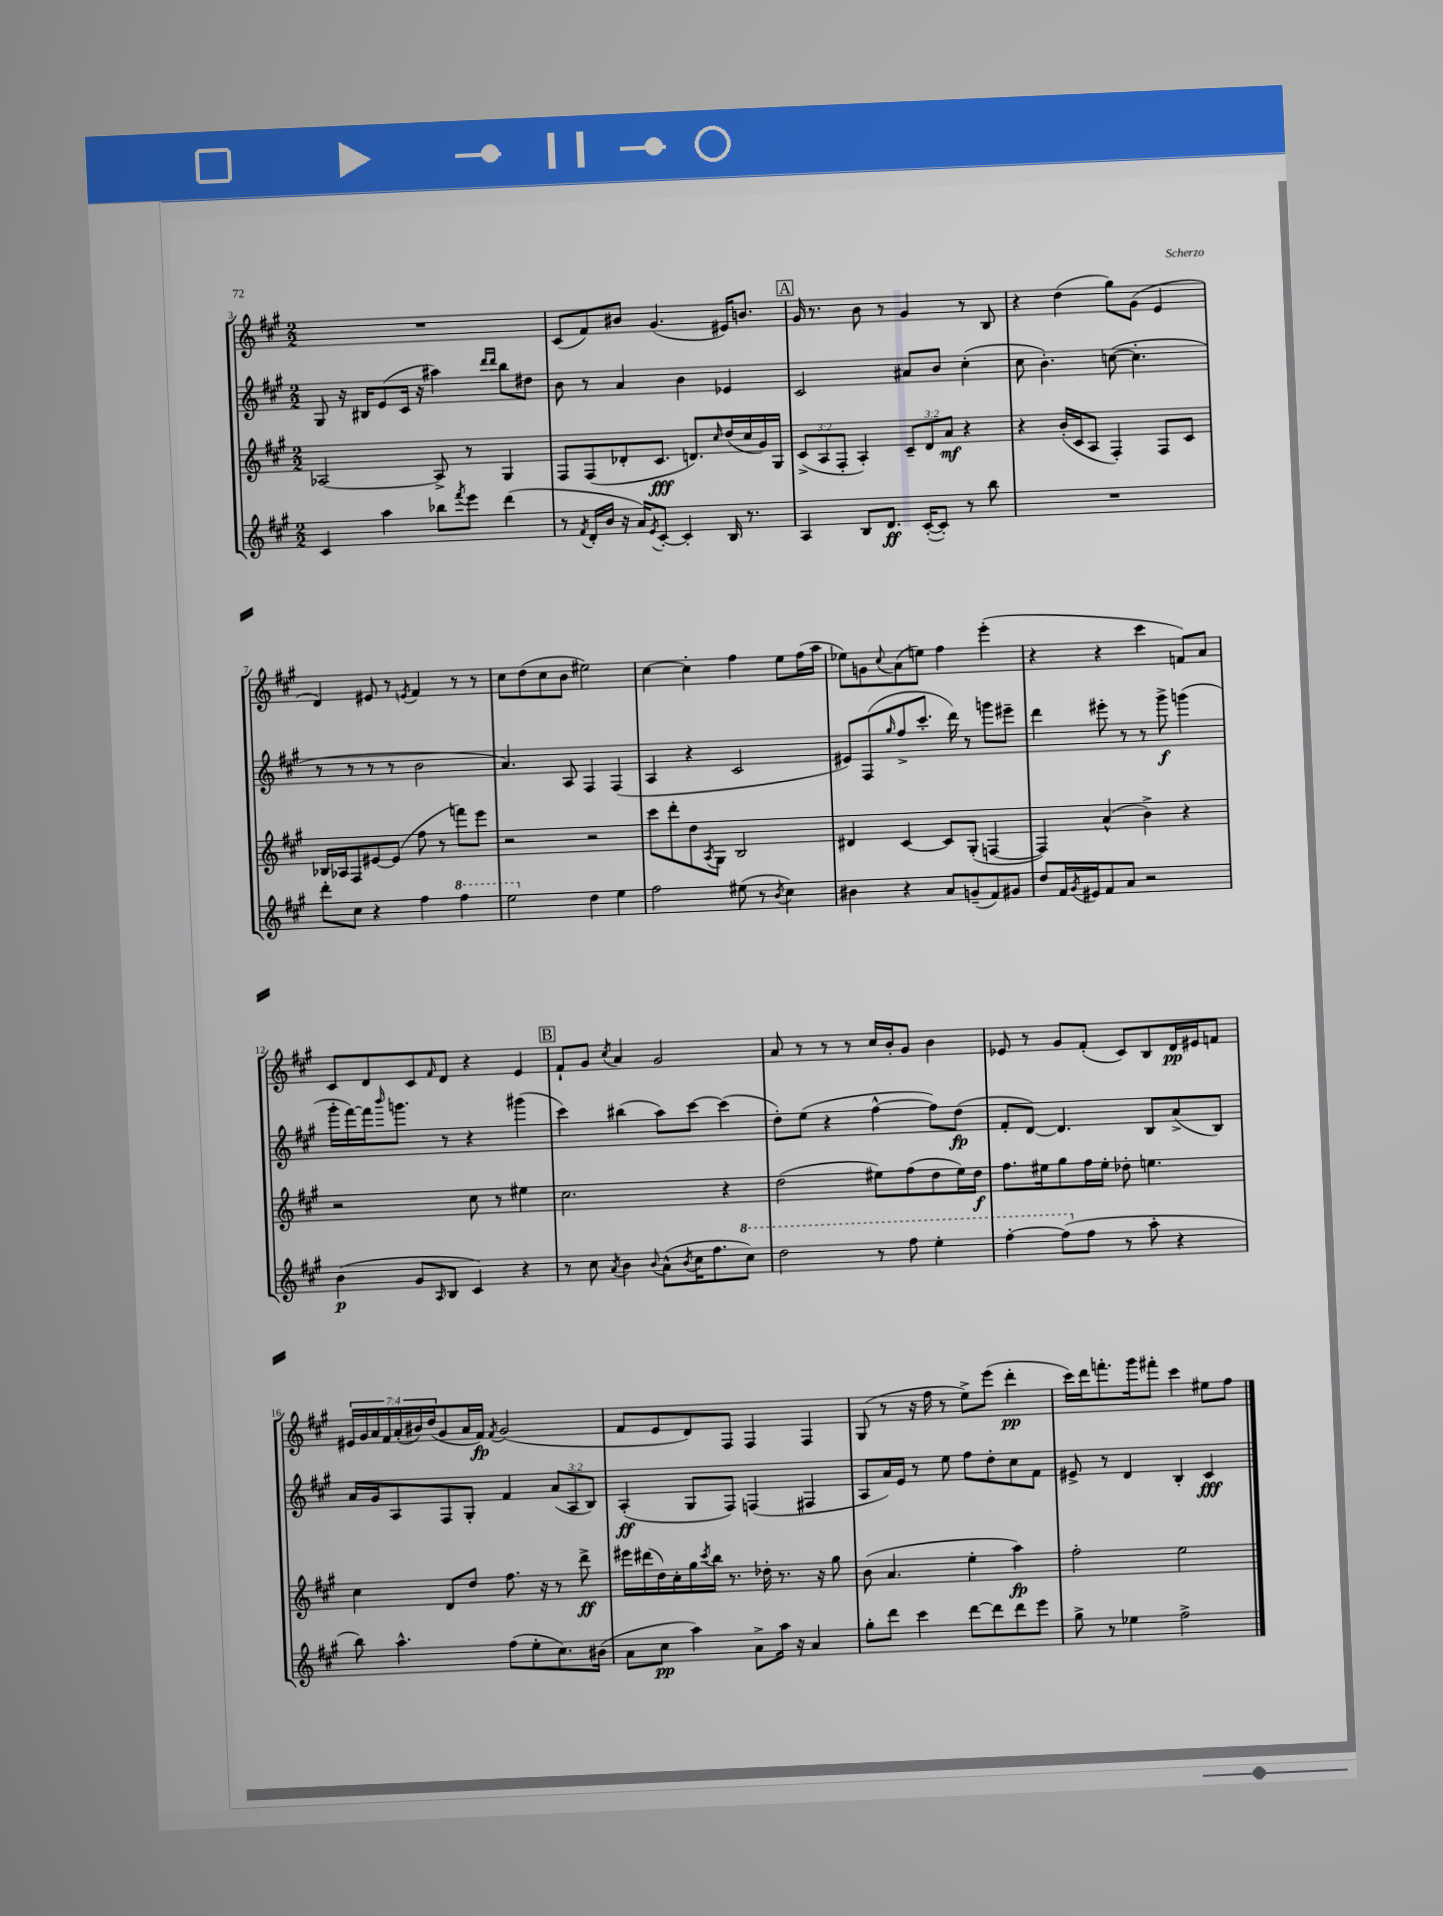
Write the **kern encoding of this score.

**kern	**dynam	**kern	**dynam	**kern	**dynam	**kern	**dynam
*part4	*part4	*part3	*part3	*part2	*part2	*part1	*part1
*staff4	*staff4	*staff3	*staff3	*staff2	*staff2	*staff1	*staff1
*clefG2	*	*clefG2	*	*clefG2	*	*clefG2	*
*k[f#c#g#]	*	*k[f#c#g#]	*	*k[f#c#g#]	*	*k[f#c#g#]	*
*M2/2	*	*M2/2	*	*M2/2	*	*M2/2	*
=3	=3	=3	=3	=3	=3	=3	=3
4c#/	.	[2A-X/	.	8G#/	.	1r	.
.	.	.	.	16r	.	.	.
.	.	.	.	16B#X/KL	.	.	.
4aa\	.	.	.	(8e/	.	.	.
.	.	.	.	16c#/Jk	.	.	.
.	.	.	.	16r	.	.	.
8bb-X\L	.	8A-^/]	.	4aa#X\)	.	.	.
8qfff#/	.	.	.	.	.	.	.
8eee\J	.	8r	.	.	.	.	.
.	.	.	.	16qqddd/LL	.	.	.
.	.	.	.	16qqddd/JJ	.	.	.
(4ddd\	.	4G#/	.	8bb\L	.	.	.
.	.	.	.	8dd#X\J	.	.	.
=4	=4	=4	=4	=4	=4	=4	=4
8r	.	8F#/L	.	8b\	.	(8c#/L	.
8qf#/	.	.	.	.	.	.	.
16d'/LL	.	(8F#/	.	8r	.	8f#/)	.
16b/JJ	.	.	.	.	.	.	.
16r	.	8d-X'/	.	4a/	.	8b#X/J	.
16a/KL)	.	.	.	.	.	.	.
8qe/	.	.	.	.	.	.	.
[8c#'/J	.	8.c#/J	fff	.	.	(4.g#/	.
4c#'/]	.	.	.	4b\	.	.	.
.	.	8.dn/L)	.	.	.	.	.
.	.	16qqcc#/	.	.	.	.	.
16B/	.	(16dd/L	.	4e-X/	.	16e#X/KL)	.
8.r	.	16cc#/	.	.	.	8.bn/J	.
.	.	16g#/)	.	.	.	.	.
.	.	16G#/JJ	.	.	.	.	.
!!LO:REH:place=s1:t=A
=5	=5	=5	=5	=5	=5	=5	=5
4A/	.	(12c#^/L	.	2c#/	.	16g#/	.
.	.	.	.	.	.	8.r	.
.	.	12A/	.	.	.	.	.
.	.	12F#'/J	.	.	.	.	.
8B/L	.	4A'/)	.	.	.	8b\	.
8.d/J	ff	.	.	.	.	8r	.
.	.	12c#~/L	.	8a#X/L	.	4g#/	.
([16c#'/KL	.	.	.	.	.	.	.
.	.	12d/	.	.	.	.	.
8c#'/J])	.	.	.	8b/J	.	.	.
.	.	12a/J	mf	.	.	.	.
8r	.	4r	.	(4cc#'\	.	8r	.
8bb\	.	.	.	.	.	8B/	.
=6	=6	=6	=6	=6	=6	=6	=6
1r	.	4r	.	8cc#\	.	4r	.
.	.	.	.	4.b'\)	.	.	.
.	.	(16b'/LL	.	.	.	(4dd\	.
.	.	16c#/J	.	.	.	.	.
.	.	8A/J	.	.	.	.	.
.	.	4F#'/)	.	([8ccn\	.	8gg#\L)	.
.	.	.	.	4.cc'\]	.	(8g#\J	.
.	.	8F#/L	.	.	.	4e/	.
.	.	8c#/J	.	.	.	.	.
!!LO:LB:g=z
=7	=7	=7	=7	=7	=7	=7	=7
8ddd'\L	.	16B-X/LL	.	8r	.	4d/)	.
.	.	16A-X/J	.	.	.	.	.
8cc#\J	.	8F#/	.	8r	.	.	.
4r	.	[8e#X/	.	8r	.	8e#X/	.
.	.	(8e#/J]	.	8r	.	8r	.
.	.	.	.	.	.	8qen/	.
4ff#\	.	8ff#\	.	2b\	.	4f#/	.
.	.	8r	.	.	.	.	.
*8va	*	*	*	*	*	*	*
4fff#\	.	8fffn\L)	.	.	.	8r	.
.	.	8eee\J	.	.	.	8r	.
=8	=8	=8	=8	=8	=8	=8	=8
2eee\	.	2r	.	4.a/)	.	8cc#\L	.
.	.	.	.	.	.	(8dd\	.
.	.	.	.	.	.	8cc#\	.
.	.	.	.	8A/	.	8b\J	.
*X8va	*	*	*	*	*	*	*
4dd\	.	2r	.	4F#/	.	2ee#X\)	.
4ee\	.	.	.	(4F#/	.	.	.
=9	=9	=9	=9	=9	=9	=9	=9
2ff#\	.	8ccc#\L	.	4A/	.	[4cc#\	.
.	.	8ddd'\	.	.	.	.	.
.	.	8dd\	.	4r	.	4cc#'\]	.
.	.	8qA/	.	.	.	.	.
.	.	8G#\J	.	.	.	.	.
(8ee#X\	.	2B/	.	2c#/	.	4ff#\	.
8r	.	.	.	.	.	.	.
8qb/	.	.	.	.	.	.	.
4cc#\)	.	.	.	.	.	8ee\L	.
.	.	.	.	.	.	(16ff#\L	.
.	.	.	.	.	.	16aa\JJ	.
=10	=10	=10	=10	=10	=10	=10	=10
4b#X\	.	4d#X/	.	8e#X/L)	.	8ee-X\L)	.
.	.	.	.	(8F#/	.	8gn\	.
.	.	.	.	16qqgg#/	.	8qqcc#/	.
4r	.	[4c#/	.	8ff#^/	.	(8a\	.
.	.	.	.	8.ccc#'/J	.	8een\J)	.
8a/L	.	8c#/L]	.	.	.	4ff#\	.
.	.	.	.	16ddd\)	.	.	.
(8gn~/	.	(8G#'/J	.	8r	.	.	.
8f#/)	.	[4Fn/	.	8gggn\L	.	(4eee'\	.
8g#X/J	.	.	.	8eee#X~\J	.	.	.
=11	=11	=11	=11	=11	=11	=11	=11
8dd/L	.	4F/])	.	4ddd\	.	4r	.
16f#/L	.	.	.	.	.	.	.
8qg#/	.	.	.	.	.	.	.
16e#X/J	.	.	.	.	.	.	.
8f#/	.	(4a^^/	.	8eee#X'\	.	4r	.
8a/J	.	.	.	8r	.	.	.
2r	.	4b^\)	.	8r	.	4ccc#\	.
.	.	.	.	8ggg#^\	f	.	.
.	.	4r	.	(4gggn\	.	8fn/L)	.
.	.	.	.	.	.	8a/J	.
!!LO:LB:g=z
=12	=12	=12	=12	=12	=12	=12	=12
(4b\	p	2r	.	16ggg#'\LL	.	8c#/L	.
.	.	.	.	[16fff#\)	.	.	.
.	.	.	.	16fff#\J]	.	8d/	.
.	.	.	.	16qqbbb/	.	.	.
.	.	.	.	8.gggn\J	.	.	.
8g#/L	.	.	.	.	.	8c#/	.
16qqA/	.	.	.	.	.	16qqf#/	.
8B/J	.	.	.	8r	.	8d/J	.
4c#/)	.	8cc#\	.	4r	.	4r	.
.	.	8r	.	.	.	.	.
4r	.	4ee#X\	.	(4ggg#X\	.	4e/	.
!!LO:REH:place=s1:t=B
=13	=13	=13	=13	=13	=13	=13	=13
8r	.	2.cc#\	.	4ccc#\)	.	8f#`/L	.
8cc#\	.	.	.	.	.	8g#/J	.
8qa/	.	.	.	.	.	8qcc#/	.
4b\	.	.	.	(4bb#X\	.	4a/	.
8qqb/	.	.	.	.	.	.	.
(8a^^\L	.	.	.	8aa\L)	.	2g#/	.
8qb/	.	.	.	.	.	.	.
16cc#\K	.	.	.	[8ccc#\J	.	.	.
8.ff#\	.	.	.	.	.	.	.
.	.	4r	.	(4ccc#\]	.	.	.
*8va	*	*	*	*	*	*	*
8ccc#\J)	.	.	.	.	.	.	.
=14	=14	=14	=14	=14	=14	=14	=14
2ddd\	.	(2dd\	.	8dd'\L)	.	8a/	.
.	.	.	.	(8ee\J	.	8r	.
.	.	.	.	4r	.	8r	.
.	.	.	.	.	.	8r	.
8r	.	8ee#X\L)	.	[4ff#^^\	.	16cc#/LL	.
.	.	.	.	.	.	16b'/J	.
8fff#\	.	(8ff#\	.	.	.	8g#/J	.
4eee'\	.	8dd\	.	8ff#\L])	.	4b\	.
.	.	16ee#\L)	.	(8dd\J	fp	.	.
.	.	16dd\JJ	f	.	.	.	.
=15	=15	=15	=15	=15	=15	=15	=15
[4fff#'\	.	8.ff#\L	.	8f#'/L	.	8e-X/	.
.	.	.	.	[8d/J)	.	8r	.
.	.	16ee#X\k	.	.	.	.	.
(8fff#\L]	.	8gg#\	.	4.d/]	.	8g#/L	.
*X8va	*	*	*	*	*	*	*
8ff#\J	.	16ff#\L	.	.	.	(8f#'/J	.
.	.	16ee#'\JJ	.	.	.	.	.
8r	.	8dd-X'\	.	.	.	8c#/L)	.
8aa'\	.	4.een\	.	8B/L	.	8B/	.
4r	.	.	.	(8a^/	.	16d/L	pp
.	.	.	.	.	.	16e#X/J	.
.	.	.	.	8B/J)	.	8fn/J	.
!!LO:LB:g=z
=16	=16	=16	=16	=16	=16	=16	=16
8bb\)	.	4cc#\	.	16a/LL	.	28e#X/LL	.
.	.	.	.	.	.	28g#/	.
.	.	.	.	16g#/J	.	.	.
.	.	.	.	.	.	28a/	.
.	.	.	.	.	.	28f#/	.
4.aa^^\	.	.	.	8A/	.	.	.
.	.	.	.	.	.	(28a'/	.
.	.	.	.	.	.	28b#X/)	.
.	.	.	.	.	.	(28dd/J	.
.	.	8d/L	.	8F#/	.	8g#/	.
.	.	8dd/J	.	8G#'/J	.	16a/L	.
.	.	.	.	.	.	16f#/JJ)	fp
.	.	.	.	.	.	8qf#/	.
(8ff#\L	.	8.ff#\	.	4f#/	.	(2g#/	.
8ee'\	.	.	.	.	.	.	.
.	.	16r	.	.	.	.	.
8.cc#\)	.	8r	.	(12a/L	.	.	.
.	.	.	.	12A/	.	.	.
.	.	8ddd^\	ff	.	.	.	.
.	.	.	.	12B/J)	.	.	.
(16b#X\Jk	.	.	.	.	.	.	.
=17	=17	=17	=17	=17	=17	=17	=17
8a\L	.	16eee#X\LL	.	(4A'/	ff	8f#/L	.
.	.	(16ddd#X\	.	.	.	.	.
8cc#\J	pp	16dd\)	.	.	.	8e/	.
.	.	16cc#'\	.	.	.	.	.
4aa\)	.	16gg#\	.	8G#/L	.	8d/)	.
.	.	8qccc#/	.	.	.	.	.
.	.	16bb\JJ	.	.	.	.	.
.	.	8.r	.	8F#/J)	.	8F#/J	.
8a^\L	.	.	.	(4Fn/	.	4F#/	.
.	.	16dd-X'\	.	.	.	.	.
16aa\Jk	.	8.r	.	.	.	.	.
16r	.	.	.	.	.	.	.
4a/	.	.	.	4F#X/	.	4F#/	.
.	.	16r	.	.	.	.	.
.	.	8gg#\	.	.	.	.	.
=18	=18	=18	=18	=18	=18	=18	=18
8gg#'\L	.	(8b\	.	8A/L	.	(8G#/	.
8ddd\J	.	4.a/	.	16a/L)	.	8r	.
.	.	.	.	16e/JJ	.	.	.
4ccc#\	.	.	.	8r	.	16r	.
.	.	.	.	.	.	16ff#\	.
.	.	.	.	8ee\	.	8r	.
[8ddd\L	.	4ee'\	.	8ff#\L	.	8ee^\L)	.
8ddd\]	.	.	.	8dd'\	.	(8eee\J	.
8ddd\	.	4aa\)	fp	8cc#\	.	4ddd'\	pp
8eee\J	.	.	.	8f#\J	.	.	.
=19	=19	=19	=19	=19	=19	=19	=19
8gg#^\	.	2ff#'\	.	8e#X^/	.	16ccc#\LL)	.
.	.	.	.	.	.	16ddd\J	.
8r	.	.	.	8r	.	8.fffn'\	.
4ee-X\	.	.	.	4d/	.	.	.
.	.	.	.	.	.	16ggg#\k	.
.	.	.	.	.	.	8fff#X'\J	.
2ff#^\	.	2ee\	.	4B'/	.	4ccc#\	.
.	.	.	.	4c#/	fff	8ee#X\L	.
.	.	.	.	.	.	8ff#\J	.
==	==	==	==	==	==	==	==
*-	*-	*-	*-	*-	*-	*-	*-
